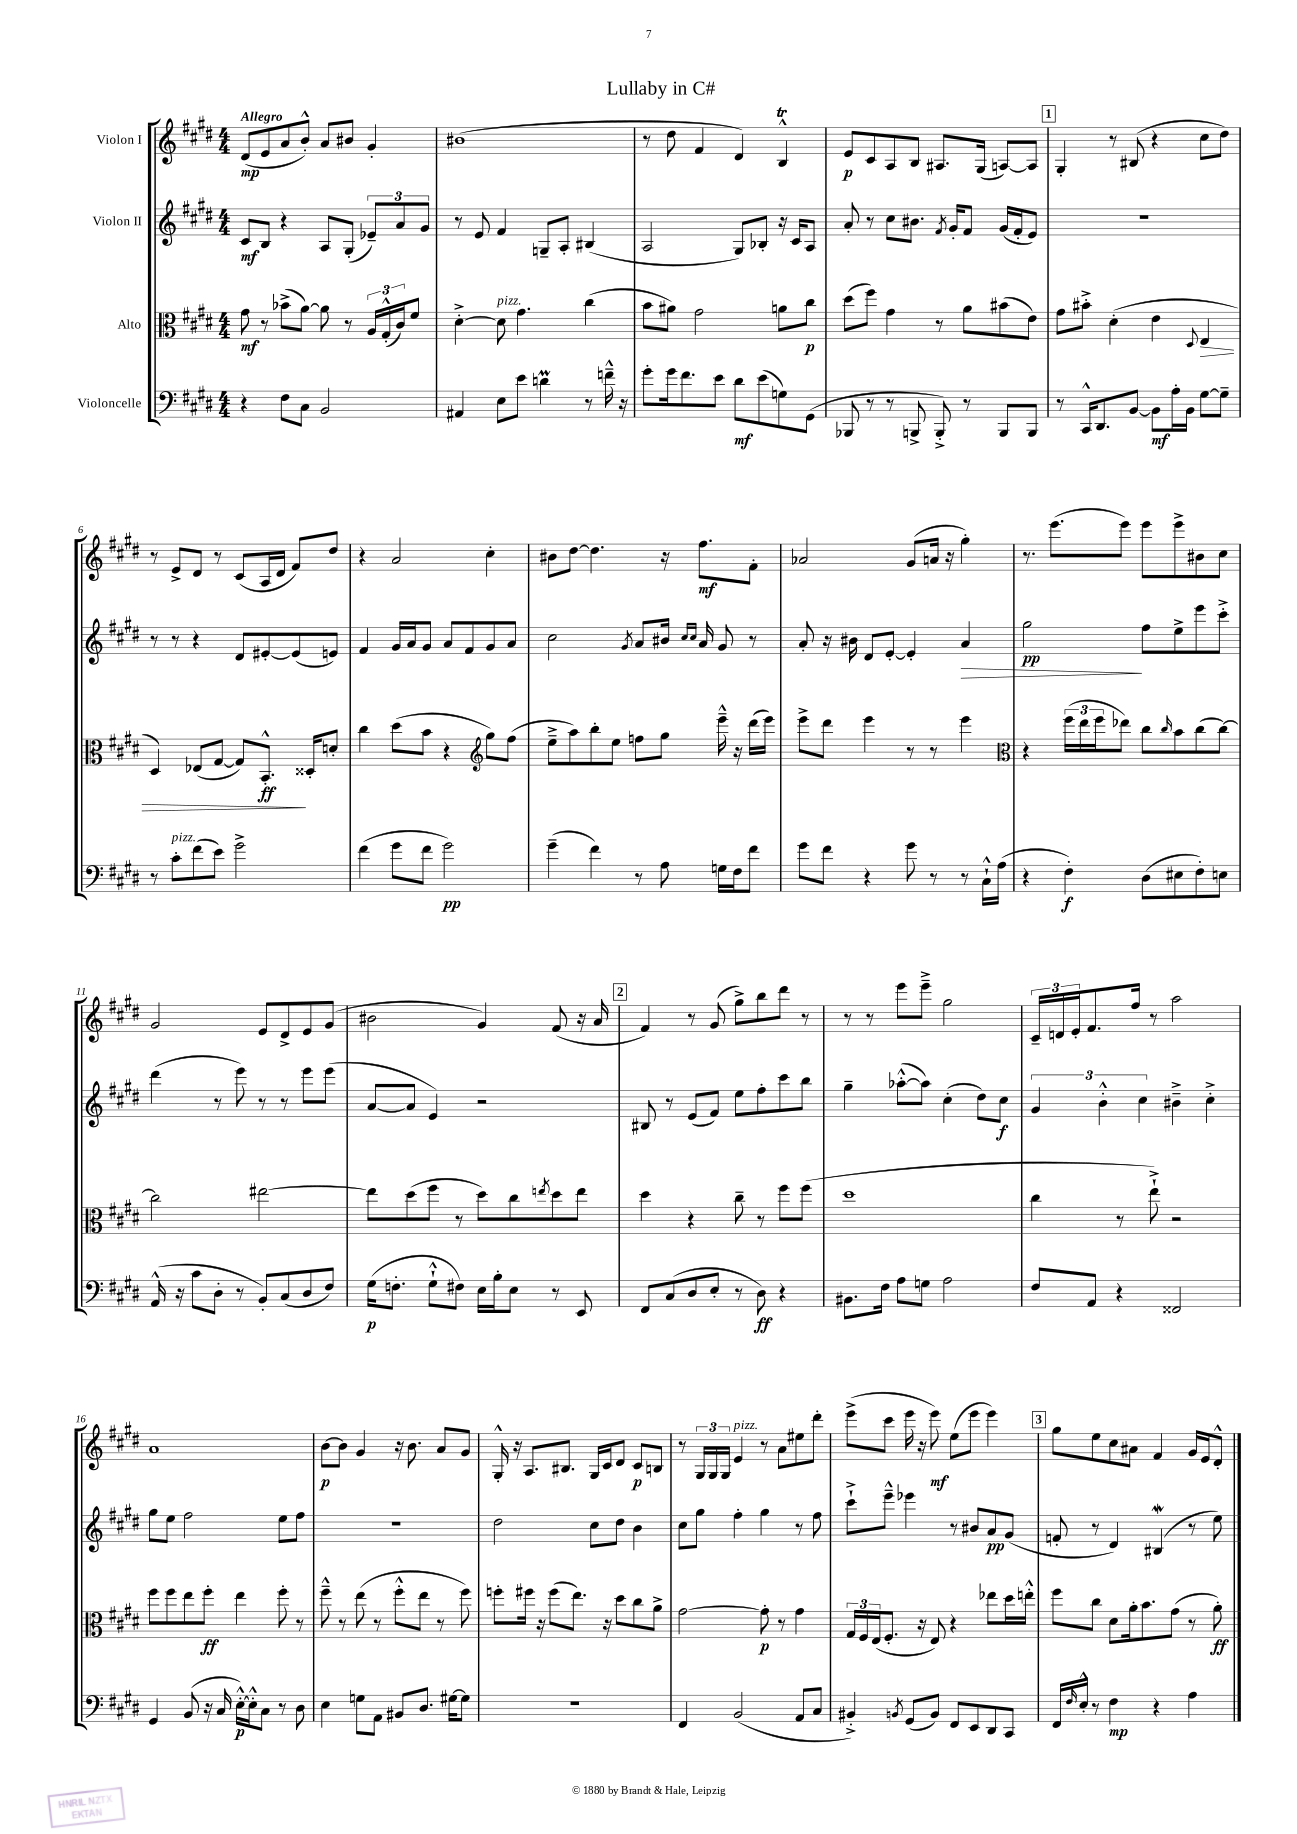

**kern	**kern	**kern	**kern
*staff4	*staff3	*staff2	*staff1
*clefF4	*clefC3	*clefG2	*clefG2
*k[f#c#g#d#]	*k[f#c#g#d#]	*k[f#c#g#d#]	*k[f#c#g#d#]
*M4/4	*M4/4	*M4/4	*M4/4
4r	8g#\	8c#/L	(8d#/L
.	8r	8B/J	8e/
8F#\L	(8b-^\L	4r	8a/
8C#\J	[8a\J)	.	8b'^^/J)
2BB/	8a\]	8A/L	8a/L
.	8r	(8G#'/J	8b#/J
.	24A/LL	12e-~/L)	4g#'/
.	(24G#'^^/	.	.
.	24c#/J)	12a/	.
.	8f#/J	.	.
.	.	12g#/J	.
=	=	=	=
4AA#/	[4d#'^\	8r	(1b#
.	.	8e/	.
8E\L	8d#\]	4f#/	.
8e\J	4.g#\	.	.
4d\	.	8G~/L	.
.	.	8A'/J	.
8r	(4cc#\	(4B#/	.
16f~^^\	.	.	.
16r	.	.	.
=	=	=	=
8g#'\L	8b\L	2A/	8r
16g#\k	8a#\J)	.	8dd#\
8.f#\	.	.	.
.	2g#\	.	4f#/
8e\J	.	.	.
8d#\L	.	8G#/L)	4d#/)
(8e\	.	8B-'/J	.
8G\)	8a\L	16r	4B^^/
.	.	16c#/LK	.
(8GG#\J	8cc#\J	8A/J	.
=	=	=	=
8BBB-/	(8dd#\L	8a'/	8e/L
8r	8ff#\J)	8r	8c#/
8r	4g#\	8cc#\L	8A/
8BBB^/	.	8.b#\J	8B/J
8BBB'^/)	8r	.	8.A#/L
.	.	8qf#/	.
.	.	16g#'/LK	.
8r	8a\L	8f#/J	.
.	.	.	(16G#/Jk
8BBB/L	(8b#\	(16g#/LL	[8A/L)
.	.	16f#'/J	.
8BBB/J	8e\J)	8e/J)	8A/]J
=	=	=	=
8r	8g#\L	1r	4G#'/
16CC#^^/LK	8b#'^\J	.	.
8.DD#/	.	.	.
.	(4d#'\	.	8r
[8BB/J	.	.	(8B#/
8BB\]L	4e\	.	4r
16A'\L	.	.	.
16BB\JJ	.	.	.
.	8qqD#/	.	.
[8G#\L	4E/	.	8cc#\L
8G#~\]J	.	.	8dd#\J)
=	=	=	=
8r	4D#/)	8r	8r
8c#'\L	.	8r	8e^/L
(8f#\	(8E-/L	4r	8d#/J
8e\J)	[8G#/J	.	8r
2g#^\	8G#/]L)	8d#/L	(8c#/L
.	8.BB'^^/J	[8e#'/	16A/L
.	.	.	16d#/JJ
.	.	(8e#/]	8f#/L)
.	16D##'/LK	.	.
.	8d'/J	8e/J)	8dd#/J
=	=	=	=
(4f#\	4cc#\	4f#/	4r
8g#\L	(8dd#\L	16g#/LL	2a/
.	.	16a/J	.
8f#\J	8b\J	8g#/J	.
2g#\)	4r	8a/L	.
.	.	8f#/	.
*	*clefG2	*	*
.	8gg#\L)	8g#/	4cc#'\
.	(8ff#\J	8a/J	.
=	=	=	=
(4g#~\	8ee~^\L	2cc#\	8b#\L
.	8aa\)	.	[8dd#\J
4f#\)	8bb'\	.	4.dd#\]
.	8ee\J	.	.
.	.	8qg#/	.
8r	8ff\L	8a/L	.
8A\	8gg#\J	16b#/Jk	16r
.	.	16qqcc#/LL	.
.	.	16qqcc#/JJ	.
.	.	16a/	8.ff#\L
16G\LL	16eee~^^\	8g#/	.
16F#\J	16r	.	.
8f#\J	(16ddd#\LL	8r	8f#'\J
.	16eee\JJ)	.	.
=	=	=	=
8g#\L	8eee^\L	8a'/	2a-/
8f#\J	8ddd#\J	16r	.
.	.	16b#\	.
4r	4eee\	8d#/L	.
.	.	[8e'/J	.
8g#\	8r	4e'/]	(8g#/L
8r	8r	.	16a/Jk
.	.	.	16r
8r	4eee\	4a/	4gg#'\)
16C#`^^\LL	.	.	.
(16A\JJ	.	.	.
=	=	=	=
*	*clefC3	*	*
4r	4r	2gg#\	8.r
.	.	.	(8.eee\L
4F#'\)	(24ff#\LL	.	.
.	24ee\	.	.
.	24ff#\J	.	.
.	8ee-\J)	.	8eee\J)
(8D#\L	8cc#\L	8ff#\L	8eee\L
.	16qqcc#/	.	.
8E#\	8b\	8ee^\	8eee^\
8F#'\)	(8cc#\	8eee\	8b#\
8E\J	[8cc#\J)	8ccc#'^\J	8cc#\J
=	=	=	=
(16AA^^/	2cc#\]	(4ddd#\	2g#/
16r	.	.	.
8c#\L	.	.	.
8D#'\J	.	8r	.
8r	.	8eee\)	.
8BB'/L)	[2ee#\	8r	8e/L
(8C#/	.	8r	8d#^/
8D#/	.	8eee\L	8e/
8F#/J)	.	(8eee\J	(8g#/J
=	=	=	=
(16G#\LK	8ee#\]L	[8a/L	2b#\
8.F'\J	.	.	.
.	(8dd#\	8a/]J	.
8G#`^^\L	8ff#\J	4e/)	.
8F#\J)	8r	.	.
16E\LL	8dd#\L)	2r	4g#/)
16B'\J	.	.	.
8E\J	8cc#\	.	.
.	8qee/	.	.
8r	8dd#\	.	(8f#/
8EE/	8ee\J	.	16r
.	.	.	16a/
=	=	=	=
8FF#/L	4dd#\	8B#/	4f#/)
(8C#/	.	8r	.
8D#/	4r	(8e/L	8r
8E'/J	.	8f#/J)	(8g#/
8r	8cc#~\	8ee\L	8gg#^\L)
8D#\)	8r	8ff#'\	8bb\
4r	8ff#\L	8ccc#\	8ddd#\J
.	(8ff#\J	8bb\J	8r
=	=	=	=
8.BB#\L	1dd#	4gg#~\	8r
.	.	.	8r
16F#\Jk	.	.	.
8A\L	.	([8aa-'^^\L	8eee\L
8G\J	.	8aa-\]J)	8eee~^\J
2A\	.	(4cc#'\	2gg#\
.	.	8dd#\L)	.
.	.	8cc#\J	.
=	=	=	=
8F#/L	4cc#\	6g#/	24c#~/LL
.	.	.	24d/
.	.	.	24e'/J
8AA/J	.	.	8.f#/
.	.	6b'^^\	.
4r	8r	.	.
.	.	.	16ff#/Jk
.	.	6cc#\	.
.	8ee`^\)	.	8r
2FF##/	2r	4b#~^\	2aa\
.	.	4cc#'^\	.
=	=	=	=
4GG#/	8ff#\L	8gg#\L	1a
.	8ff#\	8ee\J	.
(8BB/	8ee\	2ff#\	.
16r	8ff#'\J	.	.
16C#/	.	.	.
[16E'^^\LL)	4ee\	.	.
16E'^^\]J	.	.	.
8C#\J	.	.	.
8r	8ff#'\	8ee\L	.
8D#\	8r	8ff#\J	.
=	=	=	=
4E\	8ff#~^^\	1r	[8b\L
.	8r	.	8b\]J
8G\L	(8ee\	.	4g#/
8AA\J	8r	.	.
8BB#/L	8ff#'^^\L	.	16r
.	.	.	8.b\
8.D#/J	8ee\J	.	.
.	8r	.	8a/L
[16G#\LK	.	.	.
8G#\]J	8ff#\)	.	8g#/J
=	=	=	=
1r	8ff'\L	2dd#\	16G#'^^/
.	.	.	16r
.	16ff#\Jk	.	8.A/L
.	16r	.	.
.	(8ff#\L	.	.
.	.	.	8.B#/J
.	8.ee\J)	.	.
.	.	8cc#\L	16G#/LL
.	16r	.	16c#/J
.	8dd#\L	8dd#\J	8d#/J
.	8cc#\	4b\	8c#/L
.	8a^\J	.	8B/J
=	=	=	=
4FF#/	[2g#\	8cc#\L	8r
.	.	8gg#\J	24G#/LL
.	.	.	24G#/
.	.	.	24G#/JJ
(2BB/	.	4ff#'\	4e/
.	8g#'\]	4gg#\	8r
.	8r	.	8a\L
8AA/L	4g#\	8r	8ee#\
8C#/J	.	8ff#\	8ddd#'\J
=	=	=	=
4BB#'^/)	24G#/LL	8ccc#`^\L	(8eee^\L
.	24F#/	.	.
.	(24E/J	.	.
.	8.F#'/J	8eee~^^\J	8ccc#\J
8qBB/	.	.	.
(8GG#/L	.	4eee-\	16eee\
.	16r	.	16r
8BB/J)	8E/)	.	8eee\)
8FF#/L	4r	8r	(8ee\L
8EE/	.	8b#/L	8eee\J
8DD#/	8ee-\L	8a/	4eee\)
8CC#/J	16dd#\L	(8g#/J	.
.	16ee'^^\JJ	.	.
=	=	=	=
16FF#/LL	8ff#\L	8f'/	8gg#\L
16qqF#/	.	.	.
16E'^^/JJ	.	.	.
8r	8cc#\J	8r	8ee\
4F#\	8d#\L	4d#/)	8cc#\
.	16a'\k	.	8a#\J
.	8.b\	.	.
4r	.	(4B#/	4f#/
.	(8g#\J	.	.
4A\	8r	8r	16g#/LL
.	.	.	16e/J
.	8a'\)	8ee\)	8d#'^^/J
==	==	==	==
*-	*-	*-	*-
